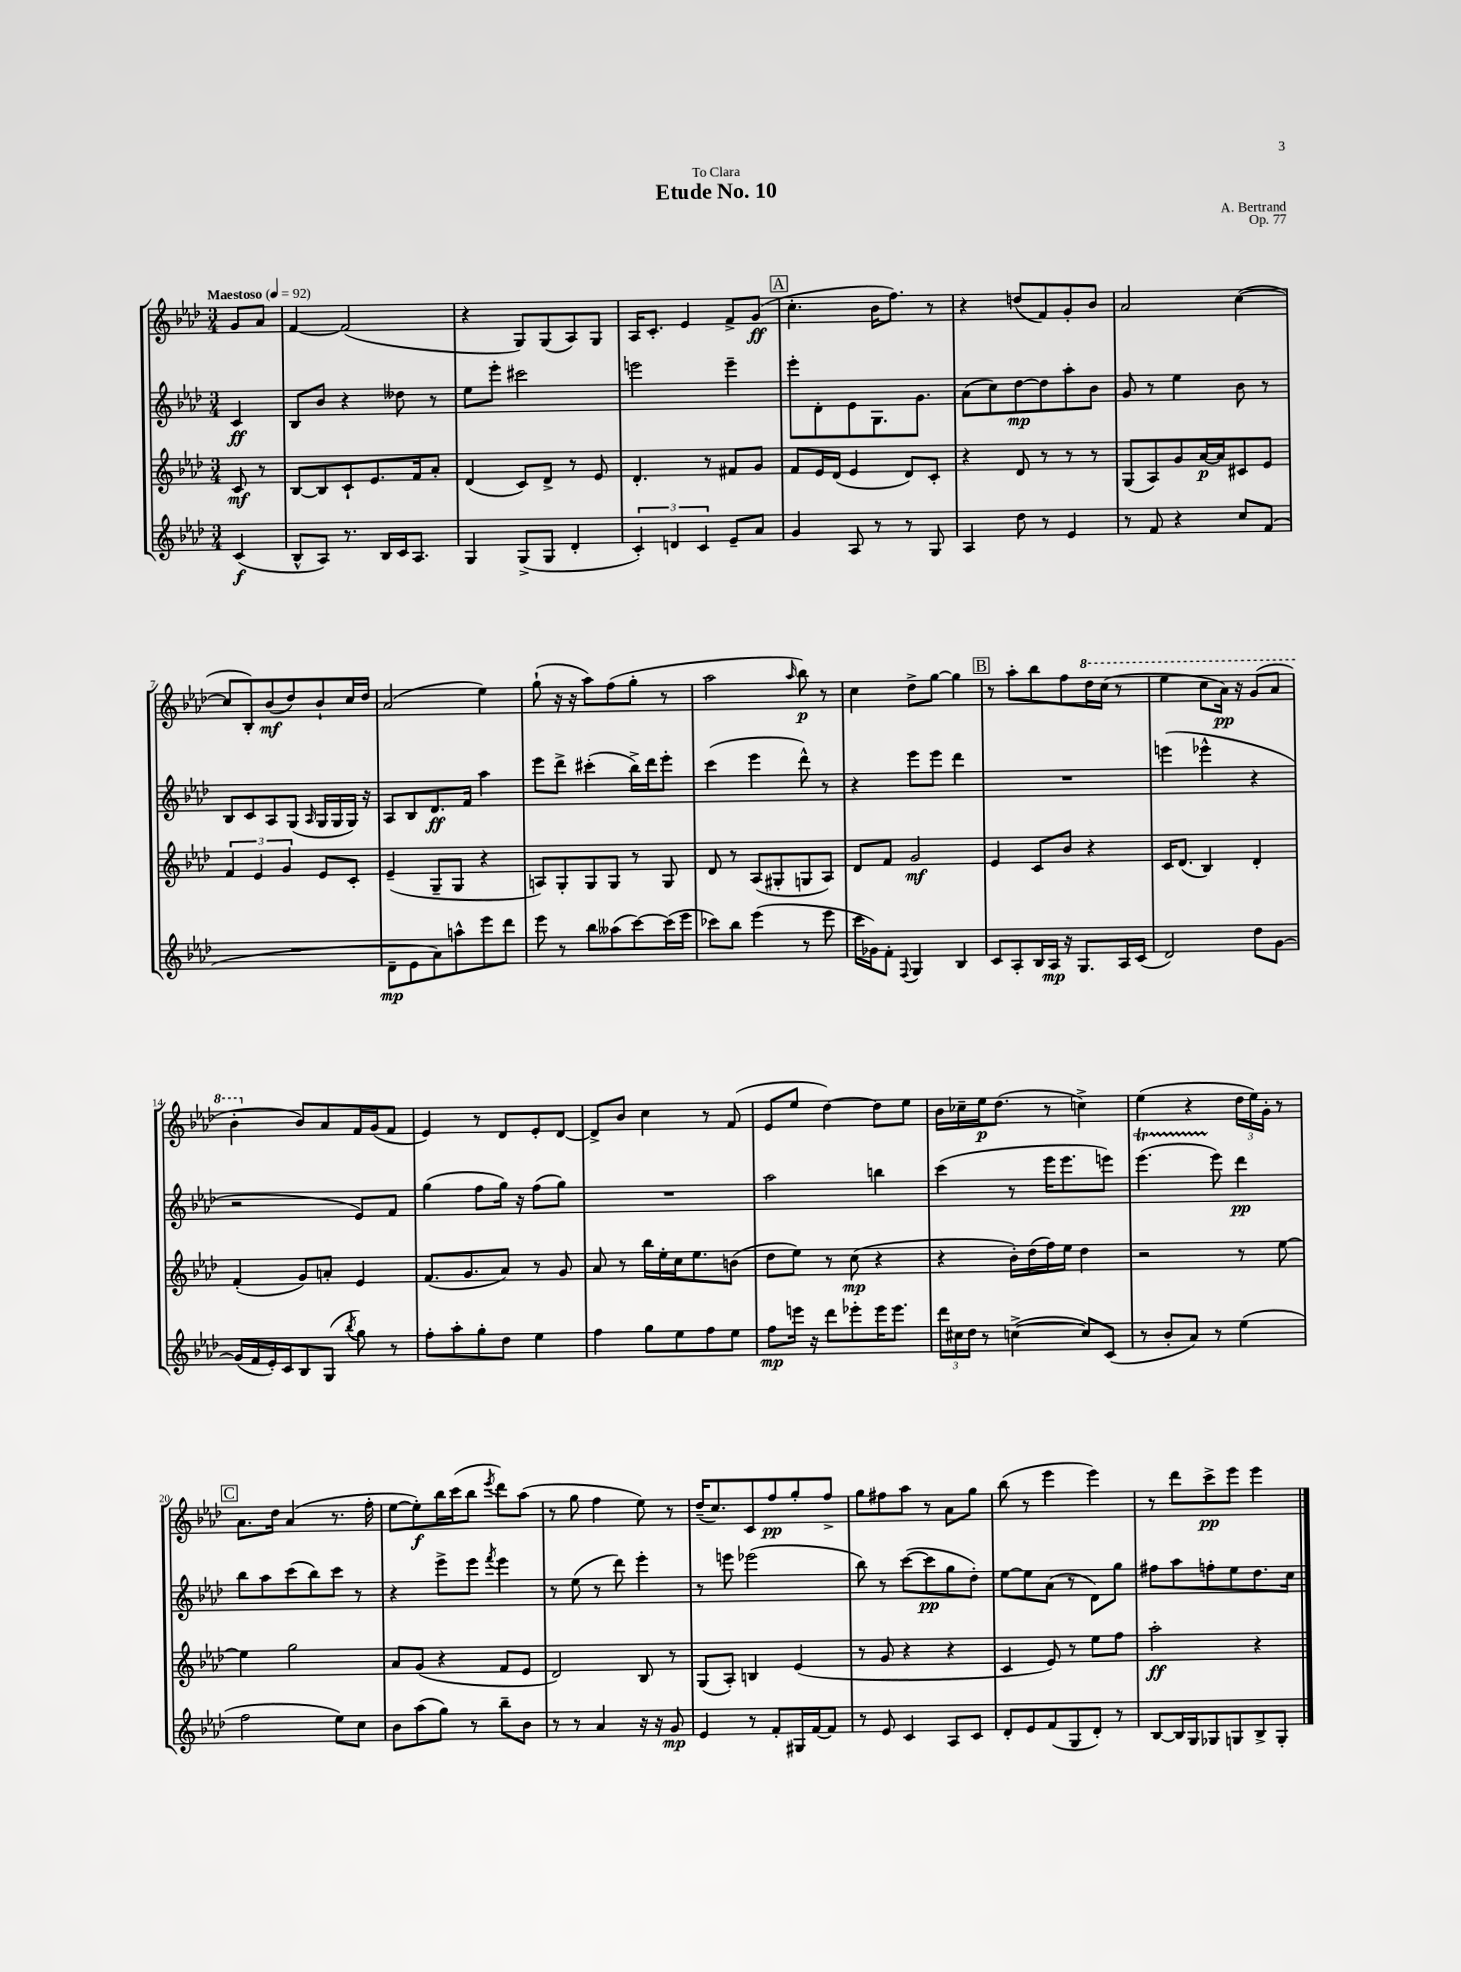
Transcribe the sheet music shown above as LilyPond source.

\header { title = "Etude No. 10" composer = "A. Bertrand" dedication = "To Clara" opus = "Op. 77" }
<<
\new StaffGroup <<
\new Staff = "s0" {
    \clef treble \key aes \major \numericTimeSignature \time 3/4 \partial 4 \tempo "Maestoso" 4 = 92
    \autoBeamOff g'8[ aes'8] |
    f'4~ f'2( |
    r4 g8[) g8( aes8) g8] |
    aes16[ c'8.]-. ees'4 f'8[-> g'8]\ff( |
    \mark \markup { \box "A" } c''4.-. bes'16[ f''8.]) r8 |
    r4 d''8[( f'8) g'8-. bes'8] |
    aes'2 c''4~( |
    c''8[ bes8-.) bes'8\mf( des''8) bes'8-! c''16 des''16] |
    aes'2( ees''4) |
    g''8-!( r16 r16 aes''8[) f''8( g''8]-. r8 |
    aes''2 \grace { aes''16 } bes''8\p) r8 |
    c''4 des''8[-> g''8]~ g''4 |
    \mark \markup { \box "B" } r8 aes''8[-. bes''8 f''8 \ottava #1 des'''16 c'''16]( r8 |
    ees'''4 c'''8[ aes''16]\pp) r16 g''8[( aes''8] |
    bes''4-. \ottava #0 bes'8[) aes'8 f'16 g'16( f'8] |
    ees'4) r8 des'8[ ees'8-. des'8]~ |
    des'8[-> bes'8] c''4 r8 f'8( |
    ees'8[ ees''8] des''4~) des''8[ ees''8] |
    bes'16[ ces''16-- ees''16\p des''8.]( r8 c''4->) |
    ees''4( r4 \tuplet 3/2 { des''16[ ees''16) g'16]-. } r8 |
    \mark \markup { \box "C" } aes'8.[ des''16] aes'4( r8. f''16-. |
    ees''8[~ ees''8-.\f) bes''16 c'''16( bes''8] \acciaccatura { ees'''8 } des'''8[) aes''8]( |
    r8 g''8 f''4 ees''8) r8 |
    des''16[--( c''8.) c'8 f''8\pp g''8-. f''8]-> |
    g''8[ fis''8 aes''8] r8 aes'8[ g''8] |
    bes''8( r8 ees'''4 ees'''4) |
    r8 des'''8[ c'''8->\pp ees'''8] ees'''4 \bar "|." |
}
\new Staff = "s1" {
    \clef treble \key aes \major \numericTimeSignature \time 3/4 \partial 4
    \autoBeamOff c'4\ff |
    bes8[ bes'8] r4 deses''8 r8 |
    ees''8[ ees'''8]-. cis'''2 |
    e'''2 e'''4-- |
    \mark \markup { \box "A" } ees'''8[-. des'8-. ees'8 g8. g'8.] |
    aes'8[( c''8) des''8~\mp des''8 aes''8-. bes'8] |
    g'8 r8 ees''4 bes'8 r8 |
    bes8[ c'8 aes8 g8]( \grace { aes16 } g16[ g16 g16]) r16 |
    aes8[ bes8 des'8.\ff f'16] aes''4 |
    ees'''8[ des'''8]-> cis'''4-.( bes''16[->) des'''16 ees'''8]-. |
    c'''4( ees'''4 des'''8-^) r8 |
    r4 ees'''8[ ees'''8] des'''4 |
    \mark \markup { \box "B" } R2. |
    e'''4( ees'''4-^ r4 |
    r2 ees'8[) f'8] |
    g''4( f''8[ g''16]) r16 f''8[( g''8]) |
    R2. |
    aes''2 b''4 |
    c'''4( r8 ees'''16[ ees'''8. e'''8]) |
    ees'''4.\startTrillSpan( ees'''8\stopTrillSpan) des'''4\pp |
    \mark \markup { \box "C" } bes''8[ aes''8 c'''8( bes''8) c'''8] r8 |
    r4 ees'''8[-> ees'''8] \acciaccatura { f'''8 } ees'''4 |
    r8 ees''8( r8 des'''8) ees'''4-. |
    r8 e'''8 ees'''2( |
    bes''8) r8 c'''8[~( c'''8\pp g''8 des''8]-.) |
    ees''8[~ ees''8 aes'8]( r8 des'8[) g''8] |
    fis''8[ aes''8 f''8-. ees''8 des''8. c''16] \bar "|." |
}
\new Staff = "s2" {
    \clef treble \key aes \major \numericTimeSignature \time 3/4 \partial 4
    \autoBeamOff c'8\mf r8 |
    bes8[~ bes8 c'8-! ees'8. f'16 aes'8]-. |
    des'4( c'8[) des'8]-> r8 ees'8 |
    des'4.-. r8 fis'8[ g'8] |
    \mark \markup { \box "A" } f'8[ ees'16 des'16]( ees'4 des'8[) c'8]-. |
    r4 des'8 r8 r8 r8 |
    g8[( aes8) g'8 aes'16~\p aes'16 cis'8 ees'8] |
    \tuplet 3/2 { f'4 ees'4 g'4 } ees'8[ c'8]-. |
    ees'4--( g8[-- g8] r4 |
    a8[) g8-. g8 g8] r8 g8 |
    des'8 r8 aes8[( gis8-. g8 aes8]) |
    des'8[ f'8] g'2\mf |
    \mark \markup { \box "B" } ees'4 c'8[ bes'8] r4 |
    c'16[ des'8.]( bes4) des'4-. |
    f'4-.( g'8[) a'8]-. ees'4 |
    f'8.[( g'8. aes'8]) r8 g'8 |
    aes'8 r8 bes''16[ ees''16-. c''16 ees''8. b'8]( |
    des''8[ ees''8]) r8 c''8\mp( r4 |
    r4 bes'16[-.) des''16( f''16) ees''16] des''4 |
    r2 r8 ees''8~ |
    \mark \markup { \box "C" } ees''4 g''2 |
    aes'8[ g'8]( r4 f'8[ ees'8] |
    des'2) bes8 r8 |
    g8[( aes8]-.) b4 ees'4( |
    r8 g'8 r4 r4 |
    c'4 ees'8) r8 ees''8[ f''8] |
    aes''2-.\ff r4 \bar "|." |
}
\new Staff = "s3" {
    \clef treble \key aes \major \numericTimeSignature \time 3/4 \partial 4
    \autoBeamOff c'4\f( |
    bes8[-^ aes8]) r8. bes16[ c'16 aes8.] |
    g4 g8[->( g8] des'4-. |
    \tuplet 3/2 { c'4-.) d'4 c'4 } ees'8[-- aes'8] |
    \mark \markup { \box "A" } g'4 aes8 r8 r8 g8 |
    aes4 des''8 r8 ees'4 |
    r8 f'8 r4 c''8[ f'8]( |
    R2. |
    des'8[--\mp ees'8 aes'8) a''8-^ ees'''8 des'''8] |
    ees'''8 r8 bes''8[ aeses''8( c'''8~) c'''16( ees'''16] |
    ces'''8[) bes''8] ees'''4( r8 ees'''8 |
    c'''16[ ges'16) f'8]-. \appoggiatura { f8 } g4 bes4 |
    \mark \markup { \box "B" } c'8[ aes8-. bes16 aes16]\mp r16 g8.[ aes16 c'16]( |
    des'2) des''8[ g'8]~ |
    g'16[( f'16 ees'16-.) c'16 bes8 g8]( \acciaccatura { bes''8 } g''8) r8 |
    f''8[-. aes''8-. g''8-. des''8] ees''4 |
    f''4 g''8[ ees''8 f''8 ees''8] |
    f''8[\mp e'''16] r16 des'''8[ ees'''8-. ees'''16 ees'''8.] |
    \tuplet 3/2 { des'''16[ cis''16 des''16] } r8 c''4~->( c''8[) c'8]( |
    r8 bes'8[-. aes'8]) r8 ees''4( |
    \mark \markup { \box "C" } f''2 ees''8[) c''8] |
    bes'8[ aes''8( g''8]) r8 bes''8[-- bes'8] |
    r8 r8 aes'4 r16 r16 g'8\mp |
    ees'4 r8 f'8[-. gis16 f'16~ f'8] |
    r8 ees'8 c'4 aes8[ c'8] |
    des'8[-. ees'8 f'8( g8 des'8]-.) r8 |
    bes8[~ bes16 g16 ges8 g8 bes8-> g8]-. \bar "|." |
}
>>
>>
